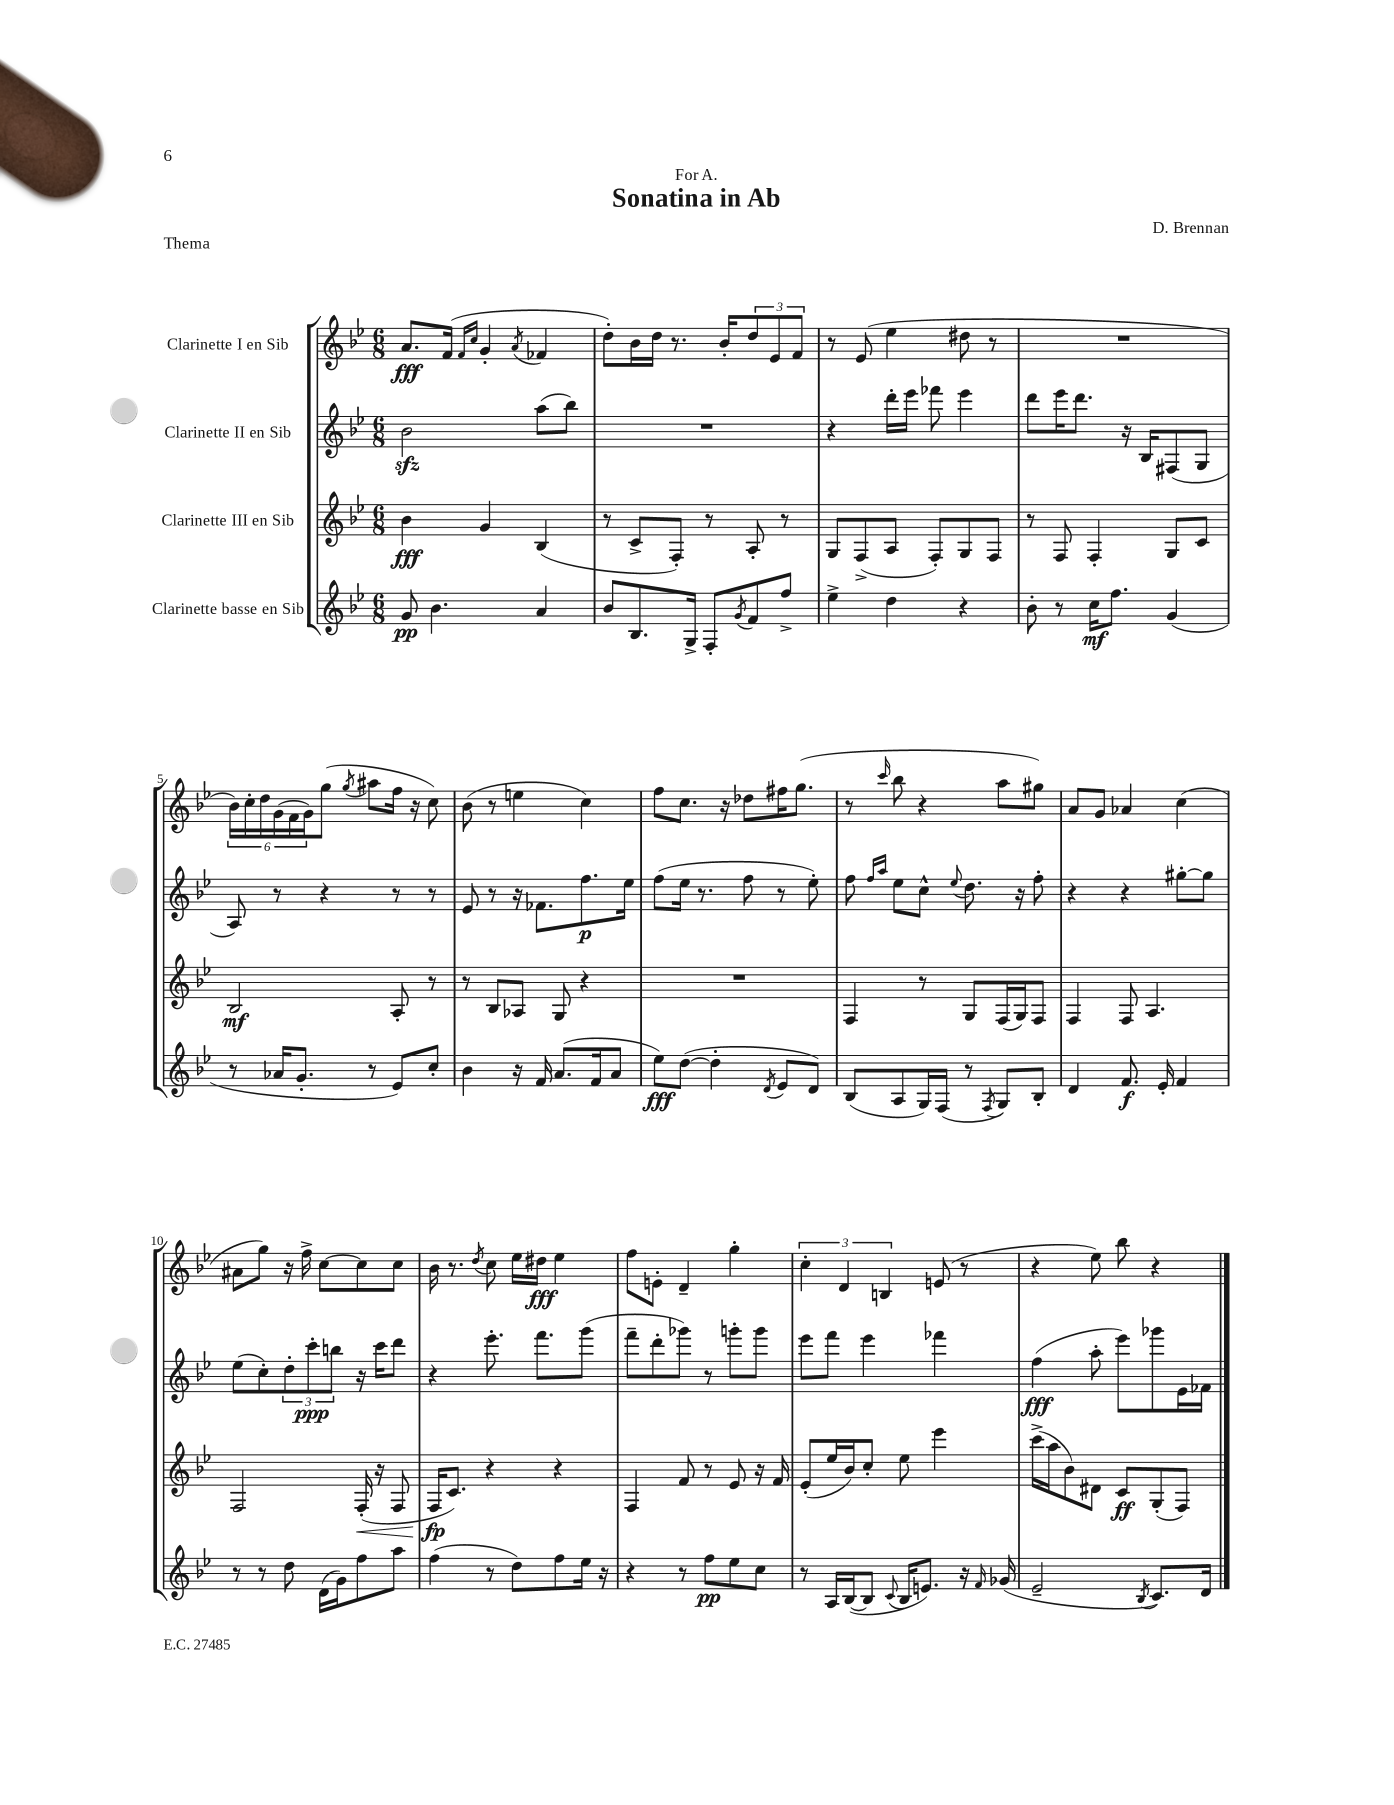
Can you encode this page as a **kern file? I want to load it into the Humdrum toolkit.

**kern	**kern	**kern	**kern
*staff4	*staff3	*staff2	*staff1
*clefG2	*clefG2	*clefG2	*clefG2
*k[b-e-]	*k[b-e-]	*k[b-e-]	*k[b-e-]
*M6/8	*M6/8	*M6/8	*M6/8
8g	4b-	2b-	8.a
4.b-	.	.	.
.	.	.	(16f
.	.	.	16qqf
.	.	.	16qqcc
.	4g	.	4g'
.	.	.	8qa
4a	(4B-	(8aa	4f-
.	.	8bb-)	.
=	=	=	=
8b-	8r	2.r	8dd')
8.B-	8c^	.	16b-
.	.	.	16dd
.	8F')	.	8.r
16G^	.	.	.
8F'	8r	.	.
.	.	.	16b-'
8qg	.	.	.
8f	8A'	.	12dd
.	.	.	12e-
8ff^	8r	.	.
.	.	.	12f
=	=	=	=
4ee-^	8G	4r	8r
.	(8F^	.	(8e-
4dd	8A	16ddd'	4ee-
.	.	16eee-	.
.	8F')	8fff-	.
4r	8G	4eee-	8dd#
.	8F	.	8r
=	=	=	=
8b-'	8r	8ddd	2.r
8r	8F	16eee-	.
.	.	8.ddd	.
16cc	4F'	.	.
8.ff	.	.	.
.	.	16r	.
.	.	16B-	.
(4g	8G	(8F#	.
.	8c	8G	.
=	=	=	=
8r	2B-	8A)	24b-)
.	.	.	24cc'
.	.	.	24dd
16a-	.	8r	(24g
.	.	.	24f
8.g'	.	.	.
.	.	.	24g)
.	.	4r	(8gg
.	.	.	8qgg
8r	.	.	8aa#
8e-)	8A'	8r	16ff
.	.	.	16r
8cc'	8r	8r	8cc)
=	=	=	=
4b-	8r	8e-	(8b-
.	8B-	8r	8r
16r	8A-	16r	4ee
16f	.	8.f-	.
(8.a	8G	.	.
.	4r	8.ff	4cc)
16f	.	.	.
8a	.	.	.
.	.	16ee-	.
=	=	=	=
8ee-)	2.r	(8ff	8ff
([8dd	.	16ee-	8.cc
.	.	8.r	.
4dd']	.	.	.
.	.	.	16r
.	.	8ff	8dd-
8qd	.	.	.
8e-	.	8r	16ff#
.	.	.	(8.gg
8d)	.	8ee-')	.
=	=	=	=
(8B-	4F	8ff	8r
.	.	16qqff	.
.	.	16qqaa	16qqccc
8A	.	8ee-	8bb-
16G)	8r	8cc^^	4r
(16F	.	.	.
.	.	8qqee-	.
8r	8G	8.dd	.
8qF	.	.	.
8G)	(16F	.	8aa
.	16G)	16r	.
8B-'	8F	8ff'	8gg#)
=	=	=	=
4d	4F	4r	8a
.	.	.	8g
8.f	8F	4r	4a-
.	4.A	.	.
16e-'	.	.	.
4f	.	[8gg#'	(4cc
.	.	8gg#]	.
=	=	=	=
8r	2F	(8ee-	8a#
8r	.	8cc')	8gg)
8dd	.	12dd'	16r
.	.	.	16ff^
.	.	12ccc'	.
(16d	.	.	[8cc
.	.	12bb	.
16g)	.	.	.
8ff	(16F'	16r	8cc]
.	16r	16ccc	.
8aa	8F	8ddd	8cc
=	=	=	=
(4ff	16F	4r	16b-
.	8.c)	.	8.r
.	.	.	8qdd
8r	4r	8.eee-'	8cc
8dd)	.	.	16ee-
.	.	8.fff	16dd#
8ff	4r	.	4ee-
16ee-	.	(8ggg	.
16r	.	.	.
=	=	=	=
4r	4F	8fff~	8ff
.	.	8ddd'	8e'
8r	8f	8ggg-)	4d~
8ff	8r	8r	.
8ee-	8e-	8ggg'	4gg'
8cc	16r	8ggg	.
.	16f	.	.
=	=	=	=
8r	(8e-'	8eee-	6cc'
16A	16ee-	8fff	.
.	.	.	6d
([16B-	16b-)	.	.
8B-]	8cc'	4eee-	.
.	.	.	6B
8qqc	.	.	.
16B-	8ee-	.	.
8.e)	.	.	.
.	4eee-	4fff-	(8e
16r	.	.	8r
16qqf	.	.	.
(16g-	.	.	.
=	=	=	=
2e-~	(16ccc^	(4ff	4r
.	16aa	.	.
.	8b-)	.	.
.	8d#	8aa'	8ee-)
.	8c	8eee-)	8bb-
8qB-	.	.	.
8.c)	(8G'	8ggg-	4r
.	8F)	16e-	.
16d	.	16f-	.
==	==	==	==
*-	*-	*-	*-
